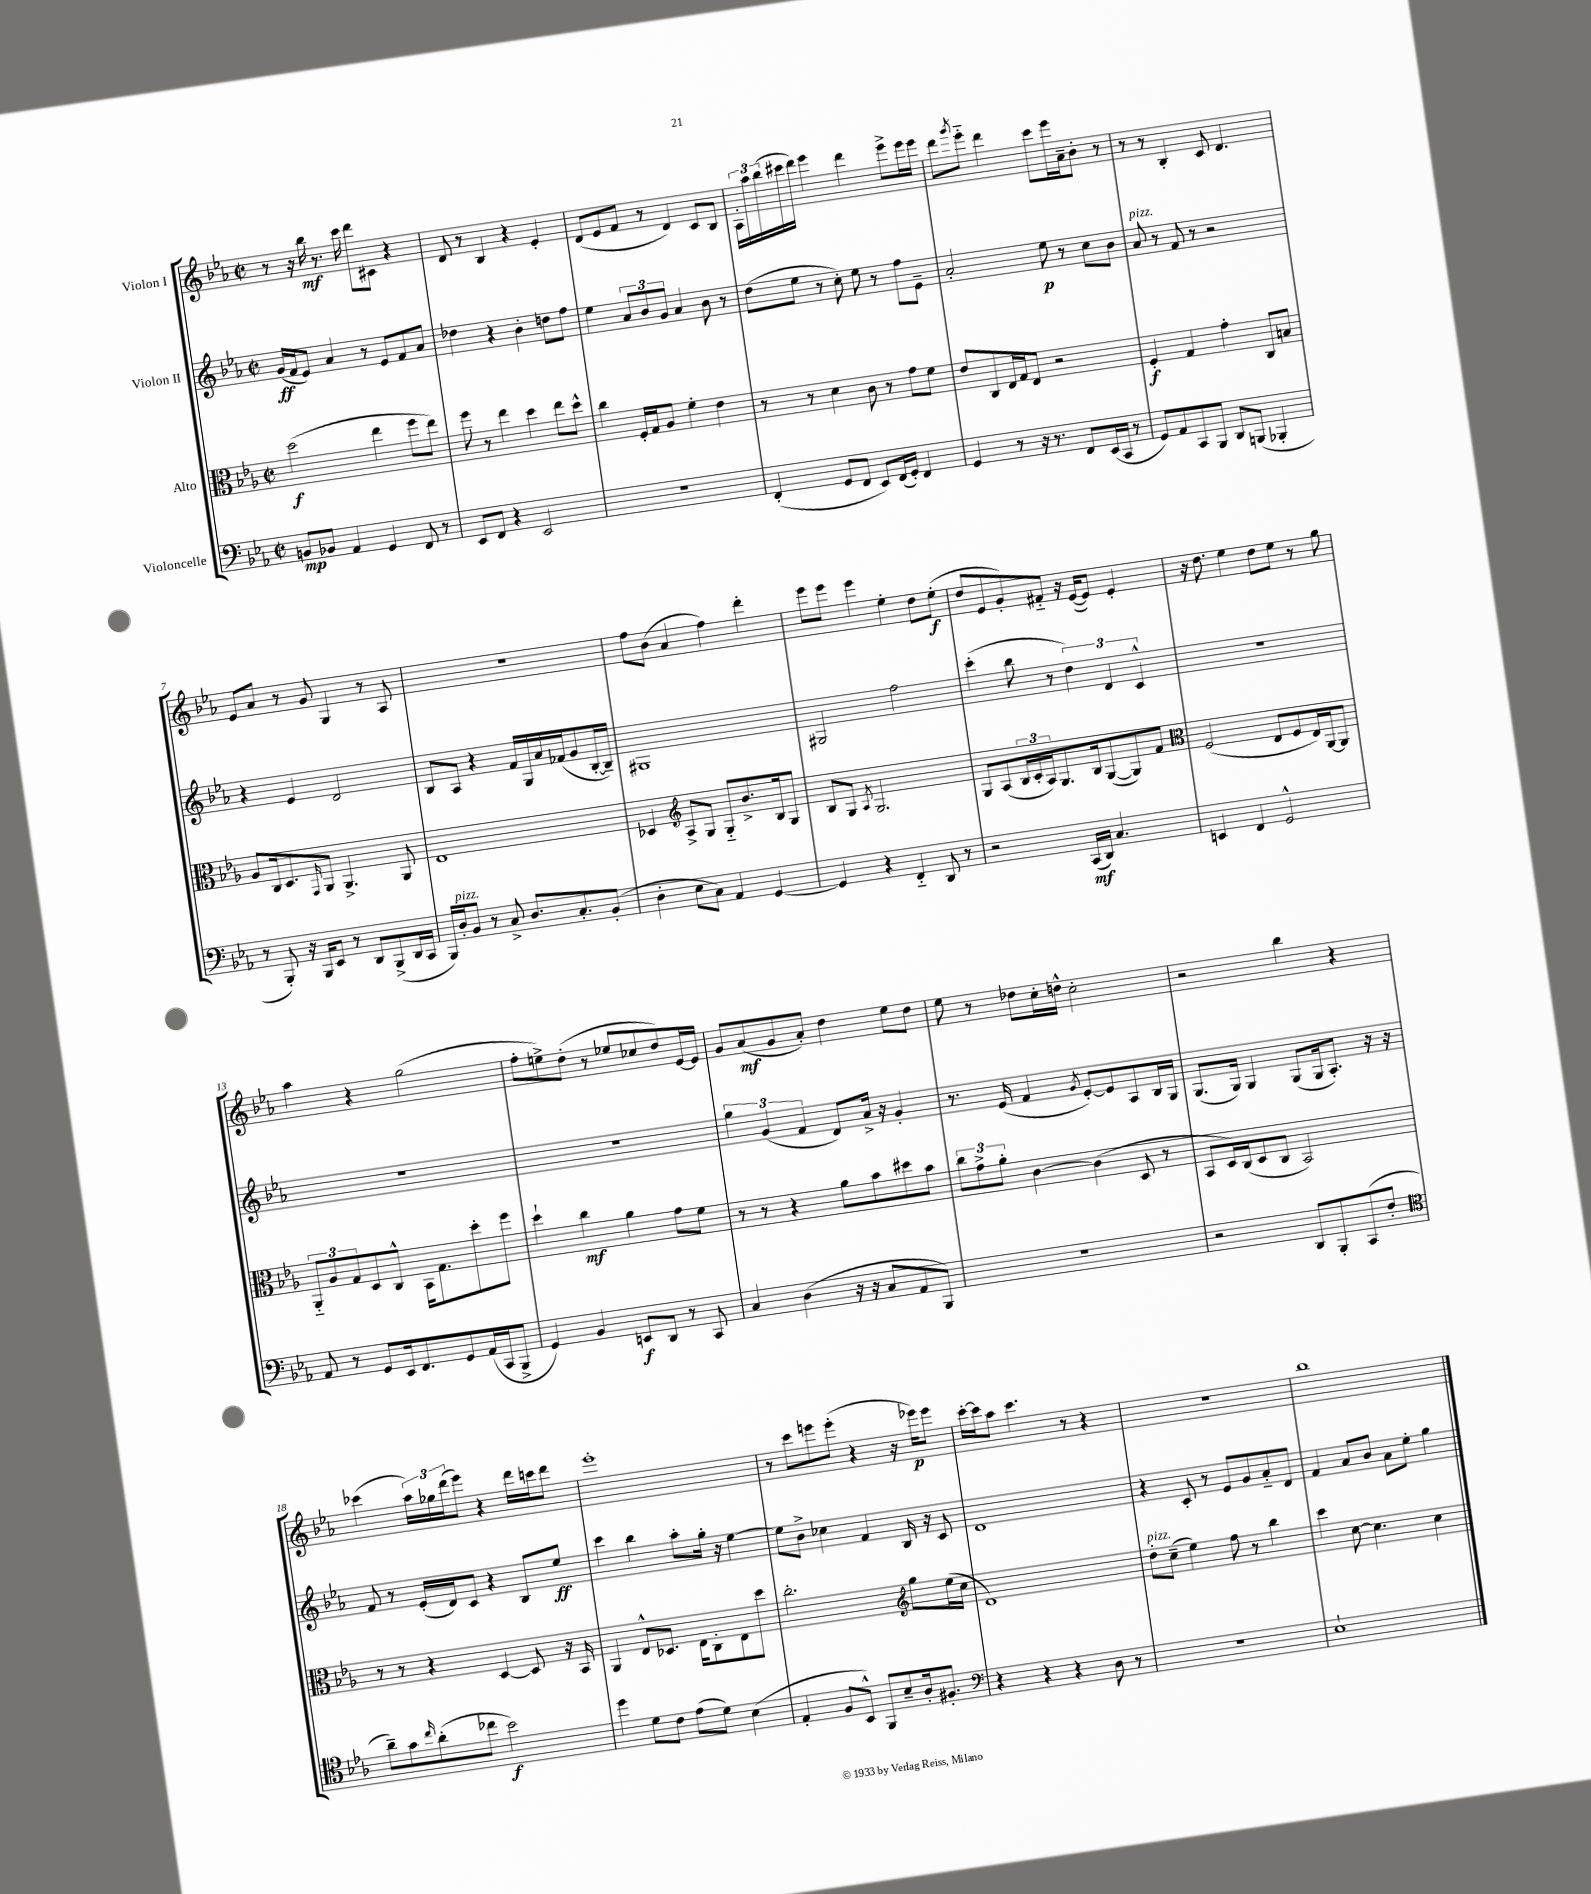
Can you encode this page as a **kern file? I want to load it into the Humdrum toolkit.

**kern	**dynam	**kern	**dynam	**kern	**dynam	**kern	**dynam
*part4	*part4	*part3	*part3	*part2	*part2	*part1	*part1
*staff4	*staff4	*staff3	*staff3	*staff2	*staff2	*staff1	*staff1
*I"Violoncelle	*	*I"Alto	*	*I"Violon II	*	*I"Violon I	*
*clefF4	*	*clefC3	*	*clefG2	*	*clefG2	*
*k[b-e-a-]	*	*k[b-e-a-]	*	*k[b-e-a-]	*	*k[b-e-a-]	*
*M2/2	*	*M2/2	*	*M2/2	*	*M2/2	*
*met(c|)	*	*met(c|)	*	*met(c|)	*	*met(c|)	*
=1	=1	=1	=1	=1	=1	=1	=1
8BBn/L	mp	(2dd\	f	(16g/LL	ff	8r	.
.	.	.	.	16f/J	.	.	.
8BB-X/J	.	.	.	8e-/J)	.	16r	.
.	.	.	.	.	.	16bb-\	mf
4AA-/	.	.	.	4a-/	.	8.r	.
.	.	.	.	.	.	16ccc\	.
4GG/	.	4ee-\	.	8r	.	8ddd\L	.
.	.	.	.	8e-/L	.	8c#X\J	.
8FF/	.	8ff\L	.	8f/	.	4r	.
8r	.	8ee-\J)	.	8a-/J	.	.	.
=2	=2	=2	=2	=2	=2	=2	=2
8EE-/L	.	8ff\	.	4dd-X\	.	8d/	.
8FF/J	.	8r	.	.	.	8r	.
4r	.	4ee-\	.	4r	.	4B-/	.
2EE-/	.	4dd\	.	4b-'\	.	4r	.
.	.	8ee-\L	.	8ddn\L	.	4e-'/	.
.	.	8dd^^\J	.	8ff\J	.	.	.
=3	=3	=3	=3	=3	=3	=3	=3
1r	.	4cc\	.	4ee-\	.	(8d/L	.
.	.	.	.	.	.	8e-/	.
.	.	16F'/LL	.	12a-/L	.	8f/J	.
.	.	16G/J	.	.	.	.	.
.	.	.	.	12b-/	.	.	.
.	.	8A-/J	.	.	.	8r	.
.	.	.	.	12g/J	.	.	.
.	.	4f'\	.	4a-/	.	4d/)	.
.	.	4e-\	.	8b-\	.	8c/L	.
.	.	.	.	8r	.	8B-/J	.
=4	=4	=4	=4	=4	=4	=4	=4
(4FF'/	.	8r	.	(8dd\L	.	24A-'\LL	.
.	.	.	.	.	.	24aa-\	.
.	.	.	.	.	.	(24bb-\	.
.	.	8r	.	8ee-\J	.	16ccc#X\	.
.	.	.	.	.	.	16ddd\JJ)	.
8GG/L	.	4d\	.	8r	.	4eee-\	.
8FF/J	.	.	.	8cc'\)	.	.	.
8EE-/L)	.	8c\	.	8ee-\	.	4ddd\	.
(16FF/L	.	8r	.	8r	.	.	.
16GG'/JJ)	.	.	.	.	.	.	.
4FF/	.	8g\L	.	8ff\L	.	8eee-^\L	.
.	.	8f\J	.	8e-~\J	.	16eee-\L	.
.	.	.	.	.	.	16eee-\JJ	.
=5	=5	=5	=5	=5	=5	=5	=5
4GG/	.	8e-/L	.	2a-'/	.	8ddd\L	.
.	.	.	.	.	.	8qggg/	.
.	.	8C/	.	.	.	8eee-\J	.
8r	.	16E-/L	.	.	.	4ddd\	.
.	.	16G/J	.	.	.	.	.
16r	.	8E-/J	.	.	.	.	.
8.r	.	.	.	.	.	.	.
.	.	2r	.	8ee-\	p	8ccc\L	.
8FF/L	.	.	.	8r	.	16eee-\L	.
.	.	.	.	.	.	16a-~\J	.
(16EE-/L	.	.	.	8cc\L	.	8b-'\J	.
16CC/JJ	.	.	.	.	.	.	.
8r	.	.	.	8b-\J	.	8r	.
=6	=6	=6	=6	=6	=6	=6	=6
!	!	!	!	!LO:TX:a:i:t=pizz.	!	!	!
8GG/L)	.	4F'/	f	8a-/	.	8r	.
8AA-/	.	.	.	8r	.	8r	.
8CC/	.	4G/	.	8f/	.	4B-'/	.
8BBB-/J	.	.	.	8r	.	.	.
8DD/L	.	4g'\	.	2r	.	8c/	.
(8BBBn/J	.	.	.	.	.	4.d/	.
4BBB-X'/	.	8C/L	.	.	.	.	.
.	.	8Bn/J	.	.	.	.	.
!!LO:LB:g=z
=7	=7	=7	=7	=7	=7	=7	=7
8r	.	8A-/L	.	4r	.	8e-/L	.
8BBB-'/)	.	16C/k	.	.	.	8a-/J	.
.	.	8.D/	.	.	.	.	.
16r	.	.	.	4e-/	.	8r	.
16BBB-/KL	.	.	.	.	.	.	.
.	.	16qqGG/	.	.	.	.	.
8EE-/J	.	8AA-/J	.	.	.	8g/	.
8r	.	4.AA-^/	.	2d/	.	4G/	.
8DD/L	.	.	.	.	.	.	.
(8BBB-^/	.	.	.	.	.	8r	.
16DD/L	.	8AA-/	.	.	.	8A-/	.
16CC/JJ	.	.	.	.	.	.	.
=8	=8	=8	=8	=8	=8	=8	=8
16BBB-/LL)	.	1E-	.	8B-/L	.	1r	.
!LO:TX:a:i:t=pizz.	!	!	!	!	!	!	!
16D'/J	.	.	.	.	.	.	.
8BB-/J	.	.	.	8A-/J	.	.	.
8r	.	.	.	4r	.	.	.
8C^/	.	.	.	.	.	.	.
8.D/L	.	.	.	16f/LL	.	.	.
.	.	.	.	16G/	.	.	.
.	.	.	.	16a-/	.	.	.
8.C'/	.	.	.	(16f-X/J	.	.	.
.	.	.	.	8g/	.	.	.
(8BB-'/J	.	.	.	[16B-'/L	.	.	.
.	.	.	.	16B-~/JJ])	.	.	.
=9	=9	=9	=9	=9	=9	=9	=9
4D'\	.	4D-X/	.	1G#X	.	8ff\L	.
.	.	.	.	.	.	(8b-\J	.
*	*	*clefG2	*	*	*	*	*
8E-\L	.	8A-^/L	.	.	.	4a-/	.
8C\J)	.	8G/J	.	.	.	.	.
4AA-/	.	8G/L	.	.	.	4ff\)	.
.	.	8.b-^/	.	.	.	.	.
[4GG/	.	.	.	.	.	4ddd'\	.
.	.	16B-/k	.	.	.	.	.
.	.	8G/J	.	.	.	.	.
=10	=10	=10	=10	=10	=10	=10	=10
4GG/]	.	8B-/L	.	2G#X/	.	8eee-\L	.
.	.	8G/J	.	.	.	8eee-\J	.
.	.	8qA-/	.	.	.	.	.
4r	.	2.G/	.	.	.	4eee-\	.
4FF/	.	.	.	2ff\	.	4ee-'\	.
8DD/	.	.	.	.	.	8dd\L	.
8r	.	.	.	.	.	(8ee-'\J	f
=11	=11	=11	=11	=11	=11	=11	=11
2r	.	8G/L	.	(4ccc'\	.	8dd/L	.
.	.	(8A-/	.	.	.	8e-/	.
.	.	24B-/L	.	8bb-\	.	8g'/)	.
.	.	24c'/	.	.	.	.	.
.	.	24A-/J)	.	.	.	.	.
.	.	8.G/	.	8r	.	8f#X/J	.
(16CC/LL	mf	.	.	6dd\)	.	16r	.
16DD/JJ)	.	16B-/k	.	.	.	([16e-/KL	.
4.C/	.	([8G/	.	.	.	8e-/J])	.
.	.	.	.	6d/	.	.	.
.	.	8G/])	.	.	.	4e-'/	.
.	.	.	.	6c^^/	.	.	.
.	.	8f/J	.	.	.	.	.
=12	=12	=12	=12	=12	=12	=12	=12
*	*	*clefC3	*	*	*	*	*
4EEn/	.	(2F/	.	1r	.	16r	.
.	.	.	.	.	.	8.dd\	.
4FF/	.	.	.	.	.	4ee-\	.
2GG^^/	.	8E-/L	.	.	.	8dd\L	.
.	.	8F/	.	.	.	8ee-\J	.
.	.	16E-/L)	.	.	.	8r	.
.	.	[16AA-/J	.	.	.	.	.
.	.	8AA-/J]	.	.	.	8gg\	.
!!LO:LB:g=z
=13	=13	=13	=13	=13	=13	=13	=13
8AA-/	.	12AA-/L	.	1r	.	4aa-\	.
.	.	12A-/	.	.	.	.	.
8r	.	.	.	.	.	.	.
.	.	12G/	.	.	.	.	.
8GG/L	.	8D/	.	.	.	4r	.
16EE-/k	.	8C^^/J	.	.	.	.	.
8.FF/	.	.	.	.	.	.	.
.	.	16BB-\KL	.	.	.	(2gg\	.
.	.	8.G\	.	.	.	.	.
8GG/	.	.	.	.	.	.	.
(16AA-/L	.	8dd'\	.	.	.	.	.
16CC/J	.	.	.	.	.	.	.
8BBB-^/J	.	8ff\J	.	.	.	.	.
=14	=14	=14	=14	=14	=14	=14	=14
4GG/)	.	4dd`\	.	1r	.	8ff'\L	.
.	.	.	.	.	.	8een^\)	.
4BB-/	.	4cc\	mf	.	.	(8dd'\J	.
.	.	.	.	.	.	8r	.
8EEn/L	f	4a-\	.	.	.	8ee-X/L	.
8DD/J	.	.	.	.	.	8cc-X/	.
8r	.	8g\L	.	.	.	8dd/)	.
8CC/	.	8f\J	.	.	.	[16e-/L	.
.	.	.	.	.	.	16e-/JJ]	.
=15	=15	=15	=15	=15	=15	=15	=15
4C/	.	8r	.	6gg\	.	8g/L	.
.	.	8r	.	.	.	(8a-/	mf
.	.	.	.	(6g/	.	.	.
(4D\	.	4r	.	.	.	8g/	.
.	.	.	.	6f/	.	.	.
.	.	.	.	.	.	8a-'/J)	.
16r	.	8a-\L	.	8d/L)	.	4dd\	.
16r	.	.	.	.	.	.	.
8C/L	.	8b-\	.	16a-^/Jk	.	.	.
.	.	.	.	16r	.	.	.
8AA-/	.	8dd#X\	.	4g'/	.	8ee-\L	.
8BBB-/J)	.	8b-\J	.	.	.	8dd\J	.
=16	=16	=16	=16	=16	=16	=16	=16
1r	.	12cc\L	.	8.r	.	8ee-\	.
.	.	12g^\	.	.	.	.	.
.	.	.	.	.	.	8r	.
.	.	12a-'\J	.	.	.	.	.
.	.	.	.	(16e-/	.	.	.
.	.	[4c\	.	4f/	.	8dd-X\L	.
.	.	.	.	.	.	16cc'\L	.
.	.	.	.	.	.	16ddn^^\JJ	.
.	.	.	.	8qg/	.	.	.
.	.	(4c\]	.	[8e-'/L)	.	2cc'\	.
.	.	.	.	8e-/]	.	.	.
.	.	8D/	.	8A-/	.	.	.
.	.	8r	.	16B-/L	.	.	.
.	.	.	.	16G/JJ	.	.	.
=17	=17	=17	=17	=17	=17	=17	=17
2r	.	8BB-/L	.	(8.G/L	.	2r	.
.	.	16D/L)	.	.	.	.	.
.	.	(16C/J	.	16G/Jk)	.	.	.
.	.	8D/	.	4G/	.	.	.
.	.	8C/J	.	.	.	.	.
8DD/L	.	2BB-/)	.	(8G/L	.	4bb-\	.
8BBB-'/	.	.	.	16G/k	.	.	.
.	.	.	.	8.A-'/J)	.	.	.
(8CC/	.	.	.	.	.	4r	.
8F'/J	.	.	.	16r	.	.	.
.	.	.	.	16r	.	.	.
!!LO:LB:g=z
=18	=18	=18	=18	=18	=18	=18	=18
*clefC4	*	*	*	*	*	*	*
8a-~\L)	.	8r	.	8f/	.	(4ccc-X\	.
8g\	.	8r	.	8r	.	.	.
16qqcc/	.	.	.	.	.	.	.
(8a-'\	.	4r	.	(16e-'/LL	.	24aa-\LL)	.
.	.	.	.	.	.	24gg-X\	.
.	.	.	.	16d/J)	.	.	.
.	.	.	.	.	.	(24ddd\J	.
8cc-X\J	.	.	.	8c/J	.	8eee-\J)	.
2b-\)	f	[4D/	.	4r	.	4r	.
.	.	8D/]	.	8B-/L	.	16ddd\LL	.
.	.	.	.	.	.	16cccn\J	.
.	.	16r	.	8ee-/J	ff	8ddd\J	.
.	.	16BB-/	.	.	.	.	.
=19	=19	=19	=19	=19	=19	=19	=19
4dd\	.	4AA-/	.	4ccc\	.	1eee-'	.
8d\L	.	8E-^^/L	.	4bb-\	.	.	.
8c\J	.	8.D-X/J	.	.	.	.	.
(8e-\L	.	.	.	8aa-'\L	.	.	.
.	.	16E-\KL	.	.	.	.	.
8d\J)	.	8C'\	.	16gg'\Jk	.	.	.
.	.	.	.	16r	.	.	.
(4B-\	.	8E-\	.	[4ee-\	.	.	.
.	.	8dd\J	.	.	.	.	.
=20	=20	=20	=20	=20	=20	=20	=20
4E-'/	.	2.cc'\	.	8ee-\L]	.	8r	.
.	.	.	.	8b-^\J	.	8ccc\L	.
8F/L	.	.	.	4cc-X\	.	8eeen\	.
8BB-^^/J)	.	.	.	.	.	(8eee'\J	.
8FF/L	.	.	.	4f/	.	4r	.
8B-~/	.	.	.	.	.	.	.
*	*	*clefG2	*	*	*	*	*
16A-'/k	.	8gg\L	.	16B-/	.	16r	.
8.F#X'/J	.	.	.	16r	.	16eee-X\KL)	p
.	.	(16ee-\L	.	8c/	.	8eee-\J	.
.	.	16cc\JJ	.	.	.	.	.
=21	=21	=21	=21	=21	=21	=21	=21
*clefF4	*	*	*	*	*	*	*
4r	.	1d)	.	1d	.	[16ccc'\LL	.
.	.	.	.	.	.	16ccc\J]	.
.	.	.	.	.	.	8aa-\J	.
4r	.	.	.	.	.	4.ccc\	.
4r	.	.	.	.	.	.	.
.	.	.	.	.	.	8r	.
8D\	.	.	.	.	.	4r	.
8r	.	.	.	.	.	.	.
=22	=22	=22	=22	=22	=22	=22	=22
!	!	!LO:TX:a:i:t=pizz.	!	!	!	!	!
1r	.	8dd'\L	.	4r	.	1r	.
.	.	(8cc~\J	.	.	.	.	.
.	.	4ee-\)	.	8c'/	.	.	.
.	.	.	.	8r	.	.	.
.	.	8ff\	.	8e-/L	.	.	.
.	.	8r	.	8g/	.	.	.
.	.	4bb-\	.	8a-/	.	.	.
.	.	.	.	8d/J	.	.	.
=23	=23	=23	=23	=23	=23	=23	=23
1E-`	.	4ccc\	.	4f/	.	1bb-	.
.	.	[8cc\	.	8a-/L	.	.	.
.	.	4.cc\]	.	8b-/J	.	.	.
.	.	.	.	8a-\L	.	.	.
.	.	.	.	8ee-'\J	.	.	.
.	.	4cc\	.	4gg\	.	.	.
==	==	==	==	==	==	==	==
*-	*-	*-	*-	*-	*-	*-	*-
